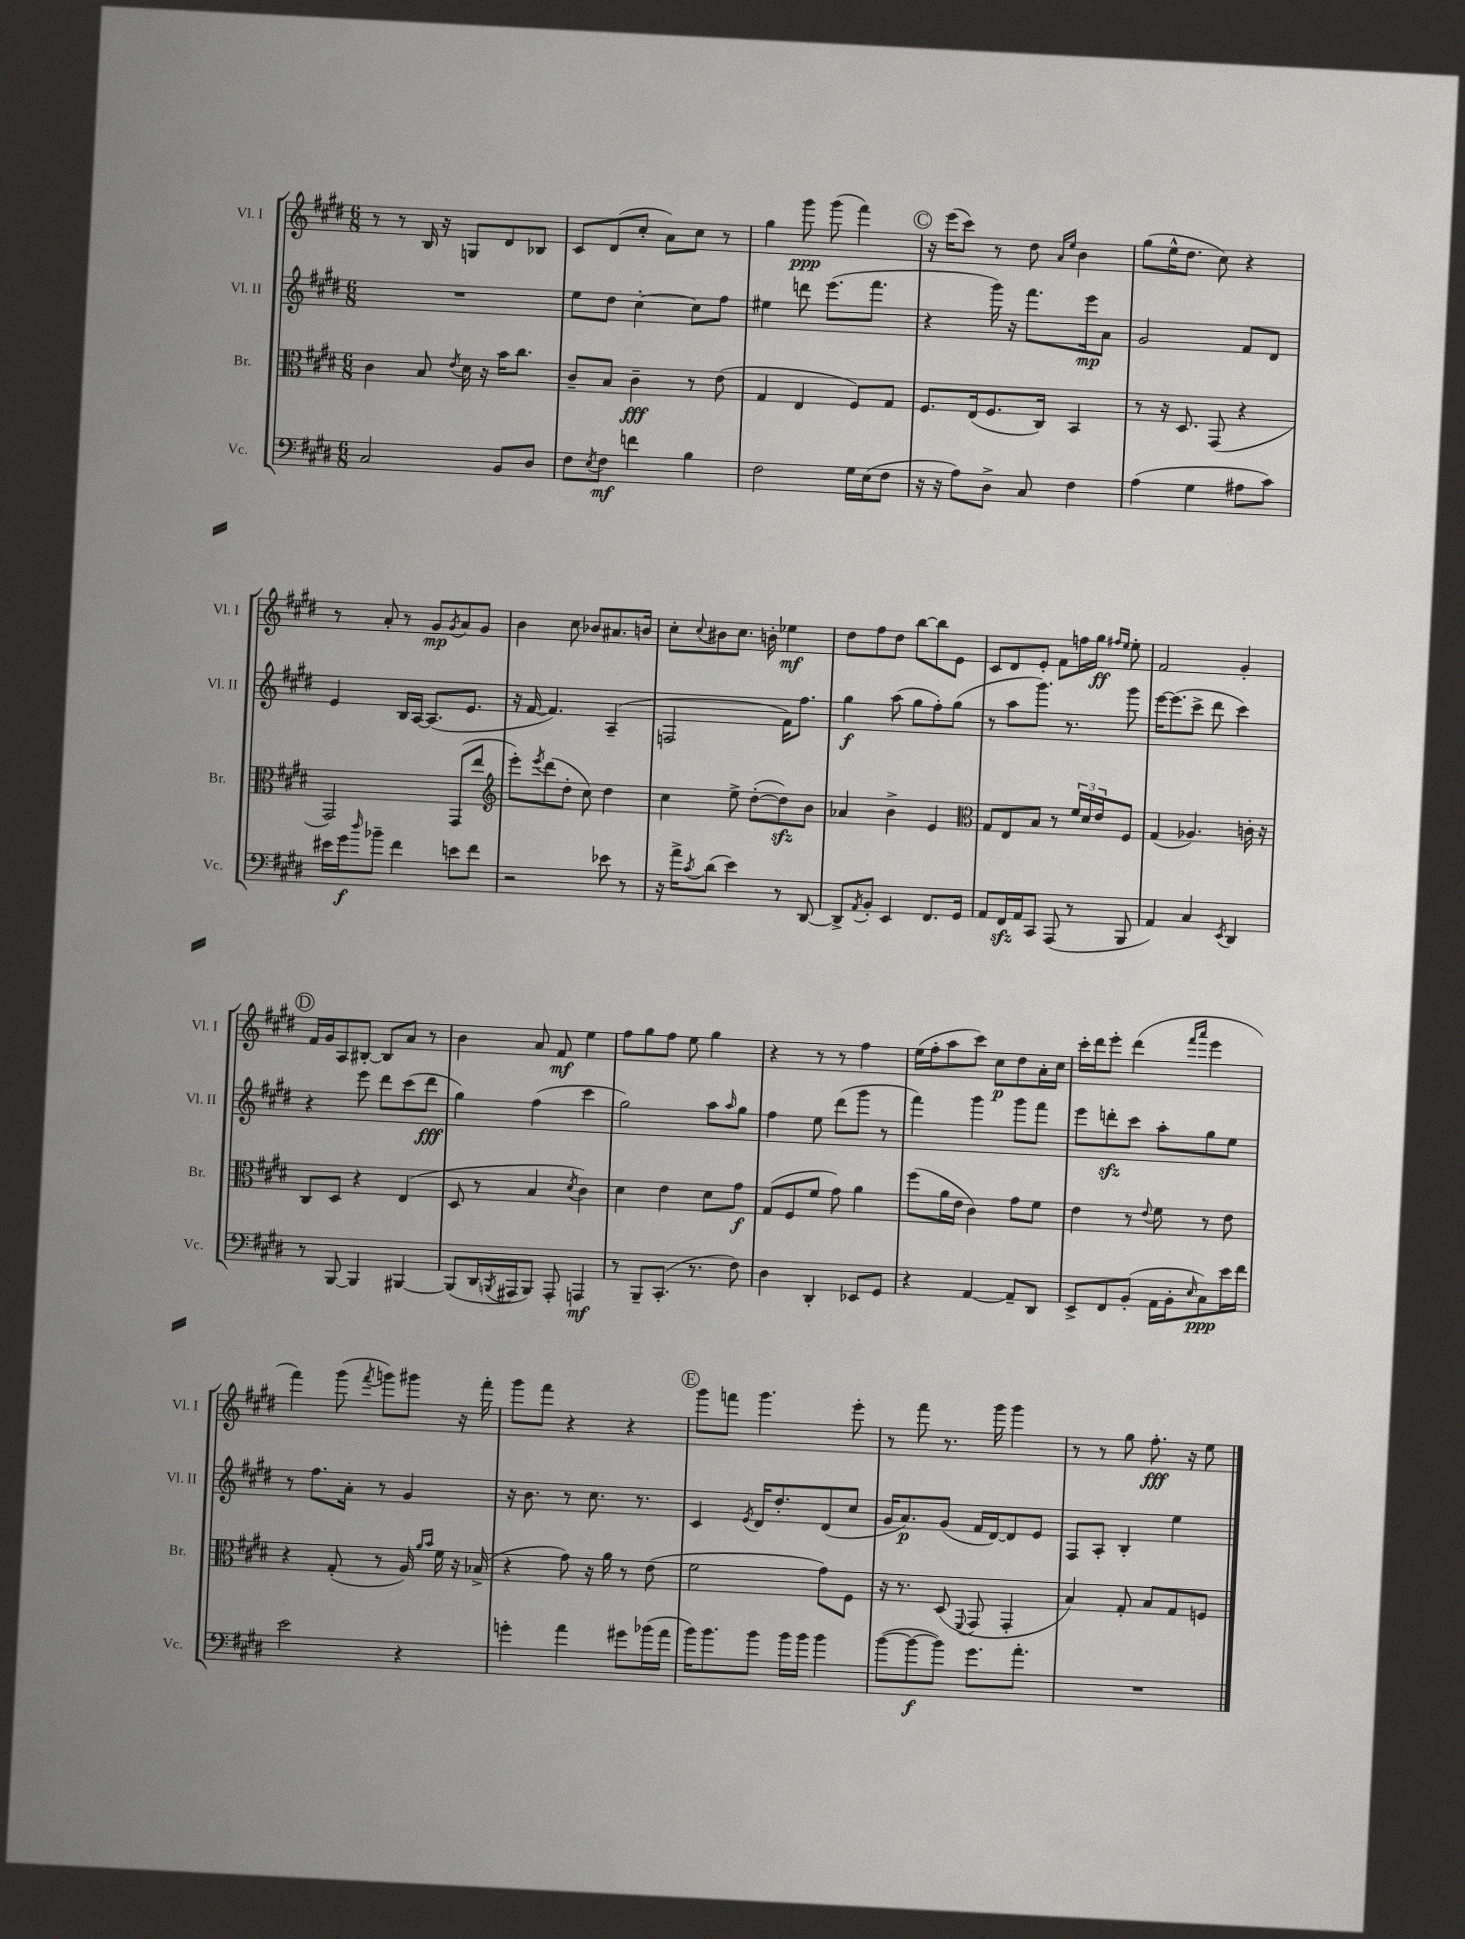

**kern	**kern	**kern	**kern
*staff4	*staff3	*staff2	*staff1
*clefF4	*clefC3	*clefG2	*clefG2
*k[f#c#g#d#]	*k[f#c#g#d#]	*k[f#c#g#d#]	*k[f#c#g#d#]
*M6/8	*M6/8	*M6/8	*M6/8
2C#	4c#	2.r	8r
.	.	.	8r
.	8B	.	16B
.	.	.	16r
.	8qe	.	.
.	16d#	.	8G
.	16r	.	.
8BB	16b	.	8d#
.	8.cc#	.	.
8D#	.	.	8B-
=	=	=	=
8F#	8c#~	8ee	8c#
8qE	.	.	.
8F#	8B	8dd#	(8d#
4f	4c#~	[4cc#'	8cc#'
.	.	.	8a)
4B	8r	8cc#]	8cc#
.	(8e	8ff#	8r
=	=	=	=
2F#	4G#	4ee#	4gg#
.	4E	8ddd	8ggg#
.	.	(8.eee	(8ggg#
16G#	8F#)	.	4fff#)
(16E	.	8.fff#	.
8F#	8G#	.	.
=	=	=	=
16r	8.F#	4r	16r
16r	.	.	(16eee
8A)	.	.	8ccc#)
.	(16E	.	.
8D#^	8.F#	16ggg#)	8r
.	.	16r	.
8C#	.	8.fff#	8dd#
.	16C#)	.	.
.	.	.	16qqa
.	.	.	16qqee
4F#	4BB	.	4b
.	.	16eee	.
.	.	8a	.
=	=	=	=
(4A	8r	2g#	(8gg#
.	16r	.	16ee^^
.	8.D#	.	8.dd#
4G#	.	.	.
.	(8GG#	.	8cc#)
8A#	4r	8f#	4r
8c#)	.	8d#	.
=	=	=	=
16e#	2GG#)	4e	8r
16g#	.	.	.
16qqdd#	.	.	.
8b-~	.	.	8a'
4f#	.	16B	8r
.	.	[16A	.
.	.	(8.A]	8g#
.	.	.	8qg#
8e	(8GG#	.	8a
.	.	8.e	.
8f#	8ee	.	8g#
=	=	=	=
*	*clefG2	*	*
2r	8eee')	16r	4b
.	.	[16f#	.
.	8qeee	.	.
.	(8ddd#	4.f#])	.
.	8dd#'	.	8cc#
.	8cc#)	.	8b-
8e-	4dd#	(4A~	8.a#
8r	.	.	.
.	.	.	16b
=	=	=	=
16r	4cc#	2F	8cc#'
16a^	.	.	.
8qc#	.	.	8qqcc#
(8d#	.	.	8b#
4e)	8ee^	.	8.cc#
.	([8dd#'	.	.
.	.	.	16b'
8r	8dd#])	16f#)	4ee-
.	.	8.ff#	.
[8DD#	8b	.	.
=	=	=	=
8DD#^]	4a-	4gg#	8dd#
8qAA	.	.	.
8BB'	.	.	8ff#
4EE	4b^	(8aa	8dd#
.	.	8gg#	[8bb
8.FF#	4e	8ff#')	8bb]
.	.	(8gg#	8e
16GG#	.	.	.
=	=	=	=
*	*clefC3	*	*
8AA	8G#	8r	8c#
16FF#	8E	8aa	8d#
16AA	.	.	.
8CC#	8B	8.ggg#)	8e'
(8AAA	8r	.	8f#
.	.	8.r	.
8r	24f#	.	16ff
.	24d#	.	.
.	.	.	16gg#
.	24e	.	.
.	.	.	16qqff#
.	.	.	16qqee
8BBB	8F#	8ggg#	8ee'
=	=	=	=
4AA)	(4G#	[16eee	2f#
.	.	(8.eee]	.
4C#	4.A-)	8ccc#^	.
.	.	8ddd#	.
8qEE	.	.	.
4DD#	.	4ccc#)	4g#'
.	16c'	.	.
.	16r	.	.
=	=	=	=
8r	8C#	4r	16f#
.	.	.	16g#
[8BBB	8D#	.	8A
4BBB]	4r	8eee	[8B#'
.	.	8ddd#	8B#]
[4BBB#	(4E	(8ccc#	8a
.	.	8ddd#	8r
=	=	=	=
(8BBB#]	8D#	4gg#)	4b
16DD#	8r	.	.
8qBBB	.	.	.
16AAA#	.	.	.
8BBB)	4B	(4ff#	8a
8AAA#'	.	.	8f#
.	8qd#	.	.
4AAA	4c#)	4ccc#	4ee
=	=	=	=
8r	4d#	2gg#)	8ff#
8BBB~	.	.	8gg#
(8.CC#'	4e	.	8ff#
.	.	.	8ee
8.r	.	.	.
.	8d#	8aa	4gg#
.	.	16qqaa	.
8F#)	8g#	8gg#	.
=	=	=	=
4D#	(8G#	4ff#	4r
.	8F#	.	.
4DD#'	8f#	8ee	8r
.	8g#)	(8ddd#	8r
8EE-	4a	8ggg#	4ff#
8GG#	.	8r	.
=	=	=	=
4r	(8ff#	4fff#)	(16ee
.	.	.	16ff#'
.	16a	.	8aa
.	16e	.	.
[4AA	4c#)	4ggg#	8ccc#)
.	.	.	8cc#
8AA~]	8g#	8ggg#	8dd#
8DD#	8f#	8fff#	16a'
.	.	.	16cc#
=	=	=	=
8EE^	4e	8eee	16ccc#'
.	.	.	16ddd#
8FF#	.	8ddd'	8eee'
(8BB'	8r	8ccc#	(4ddd#
.	8qqe	.	.
16AA	8f#	8aa'	.
16BB'	.	.	.
.	.	.	16qqfff#
16qqE	.	.	16qqaaa
8C#)	8r	8gg#	4eee
16e	8e	8ee	.
16f#	.	.	.
=	=	=	=
2e	4r	8r	4fff#)
.	.	8.ff#	.
.	(8G#'	.	(8ggg#
.	.	16a'	.
.	.	.	8qfff#
.	8r	8r	8ggg)
4r	16A)	4g#	8ggg#
.	16qqa	.	.
.	16qqb	.	.
.	16f#	.	.
.	16r	.	16r
.	(16B-^	.	16fff#'
=	=	=	=
4g'	4r	16r	8ggg#
.	.	8.b	.
.	.	.	8fff#
4a	8g#)	8r	4r
.	16r	8.cc#	.
.	16a	.	.
8g#	8r	.	4r
.	.	8.r	.
(16b-	(8e	.	.
16a	.	.	.
=	=	=	=
16b)	2f#	4c#	8ggg#
8.b	.	.	.
.	.	.	8fff
.	.	8qe	.
8b	.	16d#	4.ggg#
.	.	8.dd#'	.
16b	.	.	.
16b	.	.	.
4b	8g#)	(8d#	.
.	8F#	8cc#	8eee'
=	=	=	=
([8b	16r	16g#	8r
.	8.r	8.a)	.
8b_	.	.	8fff#
8b])	(8D#	(8g#	8.r
.	8qqFF#	.	.
8.g#	8GG#	16f#	.
.	.	[16d#)	16ggg#
.	4GG#'	8d#]	4ggg#
8.a'	.	.	.
.	.	8e	.
=	=	=	=
2.r	4B)	8F#	8r
.	.	8A'	8r
.	8G#'	4B'	8gg#
.	8B	.	8.ff#'
.	8G#	4ee	.
.	.	.	16r
.	8F	.	8ee
==	==	==	==
*-	*-	*-	*-
